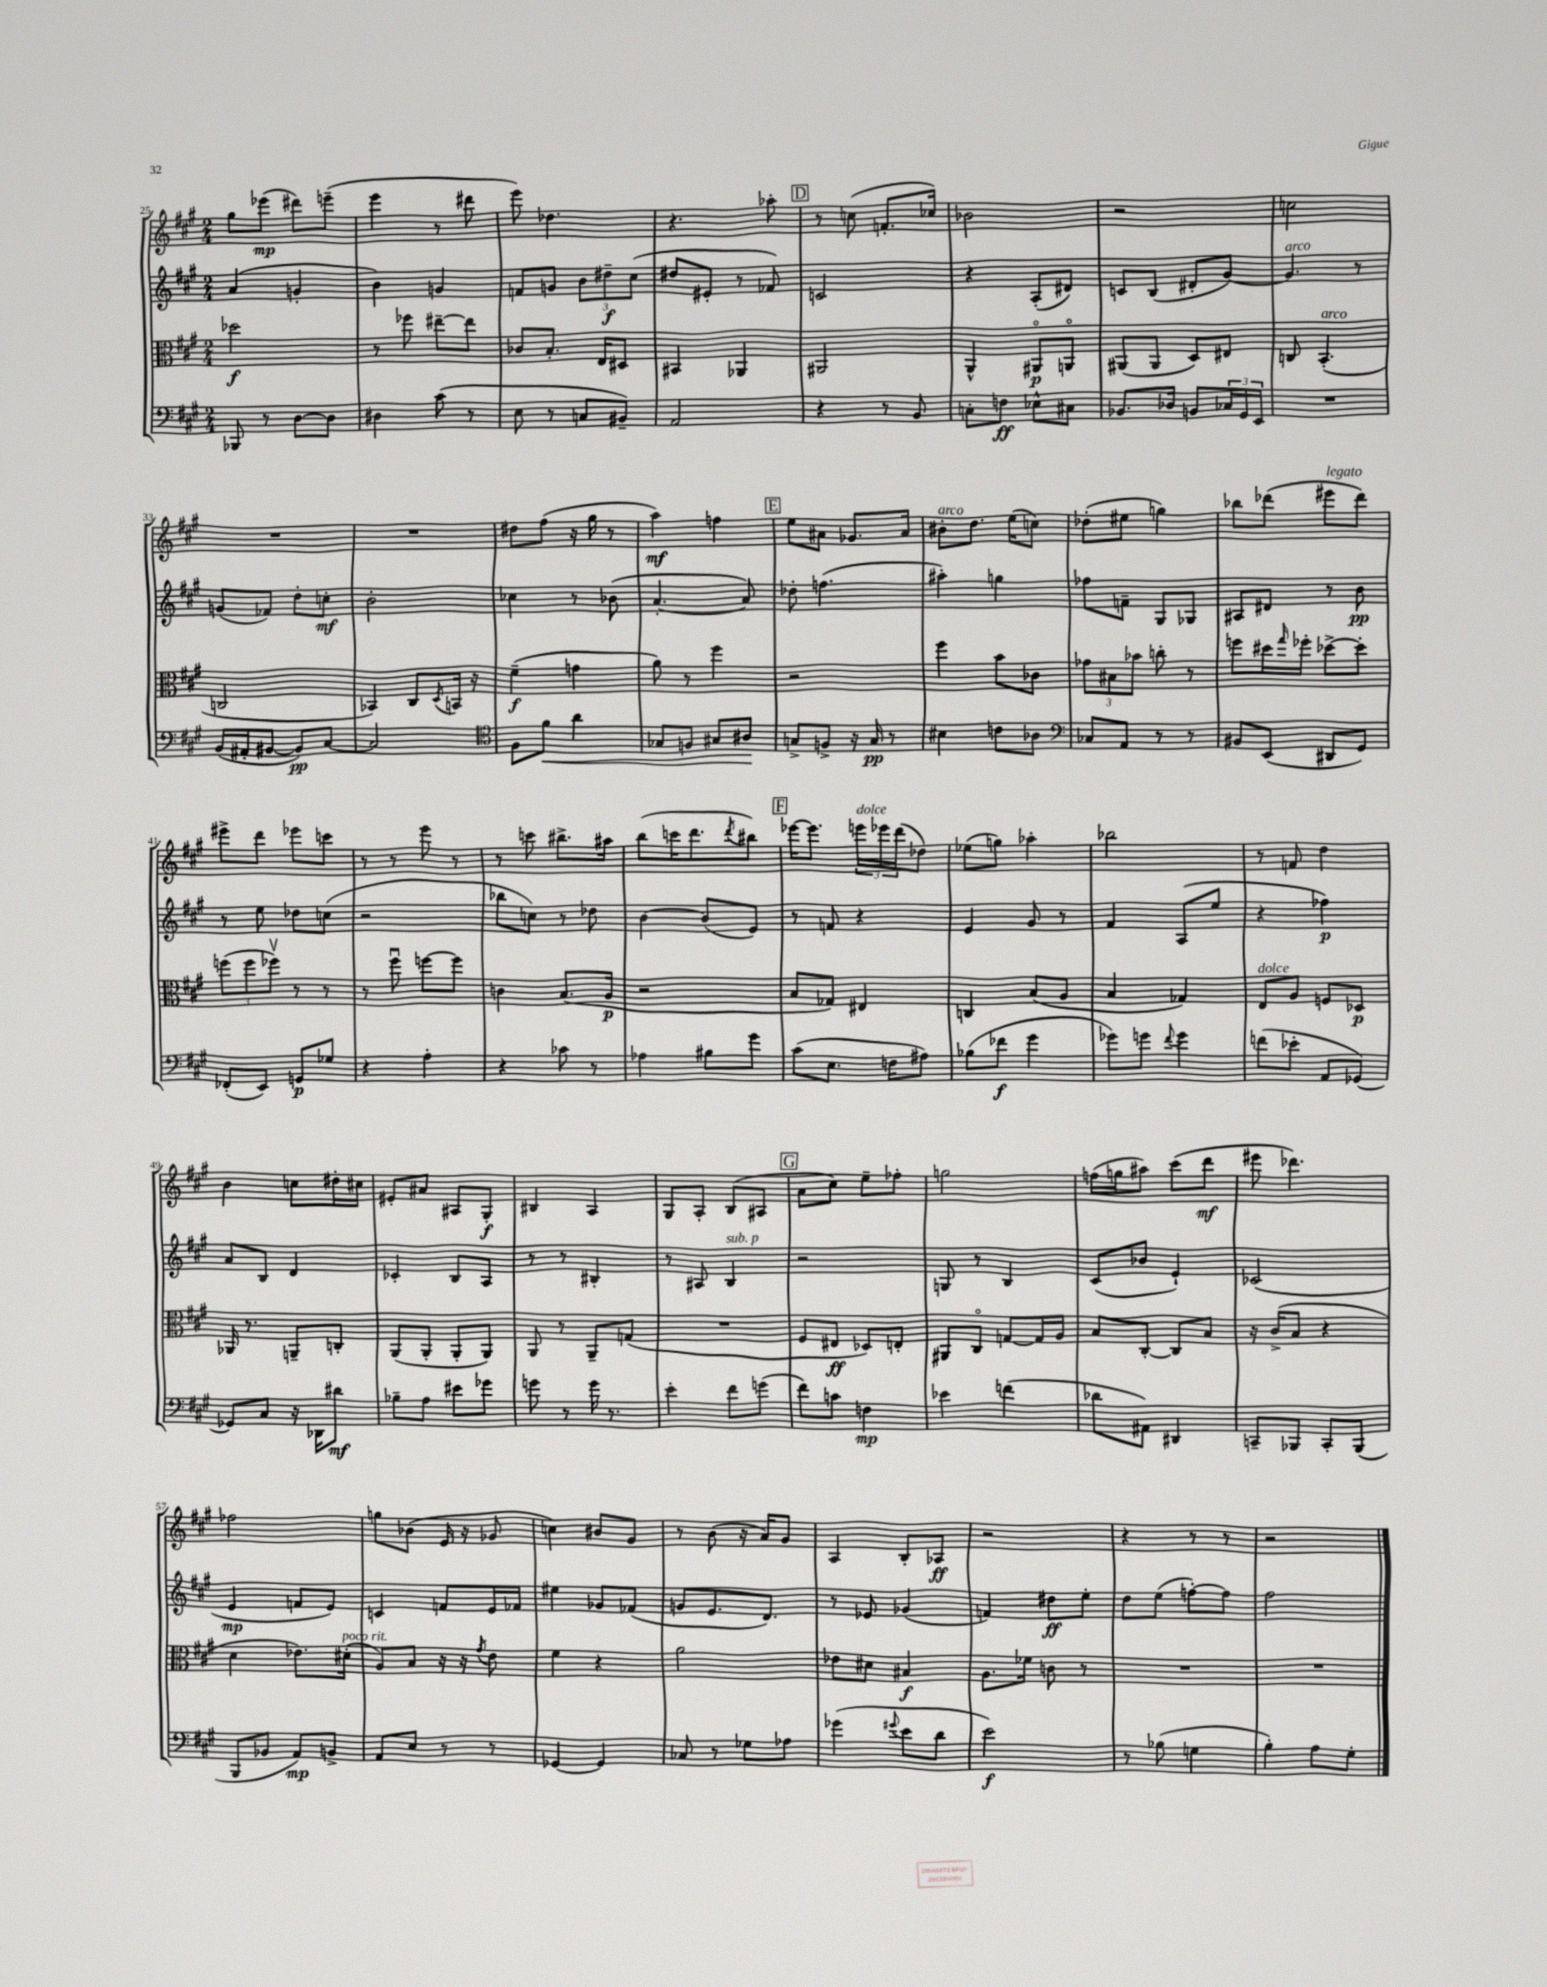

**kern	**kern	**kern	**kern
*staff4	*staff3	*staff2	*staff1
*clefF4	*clefC3	*clefG2	*clefG2
*k[f#c#g#]	*k[f#c#g#]	*k[f#c#g#]	*k[f#c#g#]
*M2/4	*M2/4	*M2/4	*M2/4
8BBB-/	2dd-\	(4a/	8gg#\L
8r	.	.	(8eee-\J
[8D\L	.	4g'/	8ddd#\L)
8D\]J	.	.	(8eee~\J
=	=	=	=
4D#\	8r	4b\)	4eee\
.	8ff-\	.	.
(8c#\	[8ee#~\L	4g/	8r
8r	8ee#\]J	.	8ddd#\
=	=	=	=
8E\	8c-/L	8f/L	8eee\)
8r	8.B'/J	8g/J	4.dd-\
8C/L	.	12b\L	.
.	16E/LK	.	.
.	.	12dd#~\	.
8BB#~/J)	8D#/J	.	.
.	.	(12cc#\J	.
=	=	=	=
2AA/	4BB#/	8dd#/L	4.r
.	.	8e#'/J	.
.	4AA-/	8r	.
.	.	8f-/)	8aa-'\
=	=	=	=
4r	2AA#/	2c/	8r
.	.	.	(8cc\
8r	.	.	8.f'/L
8BB/	.	.	.
.	.	.	16cc-/Jk)
=	=	=	=
8C'\L	4AA^^/	4r	2b-\
8F\J	.	.	.
8E-^^\L	8AA#o/L	(8A'/L	.
8C#\J	8AAo/J	8d#/J)	.
=	=	=	=
8.BB-/L	(8AA#/L	8c/L	2r
.	8AA#/J	(8B/J	.
16D-/Jk	.	.	.
8BB/L	8D/L)	8d#'/L	.
24C-/L	8E#/J	[8g#/J)	.
24GG#/	.	.	.
24EE/JJ	.	.	.
=	=	=	=
2r	8C/	4.g#/]	2cc\
.	(4.BB'/	.	.
.	.	8r	.
=	=	=	=
(16BB/LL	2C/	(8g/L	2r
16AA#'/J	.	.	.
[8BB#/J	.	8f-/J)	.
8BB#/]L)	.	8dd'\L	.
[8C#/J	.	8cc'\J	.
=	=	=	=
2C#/]	4BB-/)	2b'\	2r
.	8C#/L	.	.
.	8qD/	.	.
.	16BB/Jk	.	.
.	16r	.	.
=	=	=	=
*clefC4	*	*	*
8F#\L	(4f#~\	4cc-\	8dd#\L
8f#\J	.	.	(8ff#\J
4a\	4g\	8r	16r
.	.	.	16gg#\
.	.	(8b-\	8r
=	=	=	=
8G-/L	8a\)	[4.a'/	4aa\)
8F/J	8r	.	.
8G#/L	4ff#\	.	4ff\
8A#/J	.	8a/])	.
=	=	=	=
8G^/L	2r	8dd-'\	8ee\L
8F^/J	.	(4.ff\	8a#\J
16r	.	.	8.g-/L
16G/	.	.	.
8r	.	.	.
.	.	.	16a#/Jk
=	=	=	=
4B#\	4ff#\	4aa#'\)	8b#'\L
.	.	.	8.dd\J
8c\L	8b\L	4gg\	.
.	.	.	(16ee\LK
8A-\J	8c-\J	.	8cc\J)
=	=	=	=
*clefF4	*	*	*
8C-/L	12g-\L	8ff-\L	(8dd-'\L
.	12B#\	.	.
8AA/J	.	8f~\J	8ee#\J
.	12b-\J	.	.
8r	8cc'\	8G#/L	4gg\)
8r	8r	8G-/J	.
=	=	=	=
8BB#/L	8ff\L	8A#/L	8bb-\L
(8EE/J	16dd#\L	8d#/J	(8ddd-\J
.	16qqgg#/	.	.
.	16ff-'\JJ	.	.
8DD#/L	[8dd-^\L	8r	8eee#\L
8GG#/J)	8dd-'\]J	8b\	8ddd-\J)
=	=	=	=
(8FF-'/L	(12ff\L	8r	8eee#^\L
.	12ff\	.	.
8EE/J)	.	8ee\	8ddd\J
.	12ff-v\J)	.	.
8GG/L	8r	8dd-\L	8eee-\L
8G-/J	8r	(8cc\J	8ccc\J
=	=	=	=
4r	8r	2r	8r
.	8ff#u\	.	8r
4A'\	[8ff\L	.	8eee\
.	8ff\]J	.	8r
=	=	=	=
4r	4c\	8bb-\L	8r
.	.	8cc\J)	8ccc\
8c-\	(8.B/L	8r	8.bb#^\L
8r	.	8dd-\	.
.	16A/Jk	.	16aa#\Jk
=	=	=	=
4A-\	2r	[4b\	(8bb\L
.	.	.	16ccc\K
.	.	.	8.ddd\
8B#\L	.	(8b/]L	.
.	.	.	8qddd/
8g#\J	.	8e/J)	8bb#\J)
=	=	=	=
(8c#\L	8B/L	8r	[16eee-\LK
.	.	.	8.eee-\]J
8.E\J	8G-/J)	8f/	.
.	4E#/	4r	24eee\LL
.	.	.	24eee-\
16F\LK	.	.	.
.	.	.	(24ddd\J
8A#\J)	.	.	8dd-\J)
=	=	=	=
(8B-\L	4C/	4e/	(8ee-\L
8f-\J	.	.	8gg\J)
4g#\	(8B/L	8g#/	4aa-'\
.	8A/J	8r	.
=	=	=	=
8g-\L)	4B/	4f#/	2bb-\
8g\J	.	.	.
8qqf#/	.	.	.
4g\	4G-/)	(8A/L	.
.	.	8ee/J	.
=	=	=	=
(8f\L	8E/L	4r	8r
8e-'\J	8A/J	.	8f/
8AA/L	8F/L	4ff-\)	4dd\
[8GG-/J)	8D-/J	.	.
=	=	=	=
8GG-/]L	16AA-/	8a/L	4b\
.	8.r	.	.
8C#/J	.	8B/J	.
16r	8AA~/L	4d/	8cc\L
16DD-\LK	.	.	.
8d#\J	8C'/J	.	16dd#'\L
.	.	.	16cc#\JJ
=	=	=	=
8B-~\L	(8AA/L	4c-'/	8e#'/L
8A\J	8AA'/J	.	8a#/J
8e#\L	8AA'/L	8B/L	8A#/L
8g-\J	8AA/J)	8A/J	8G#'/J
=	=	=	=
8g\	8AA/	8r	4B#/
8r	8r	8r	.
16g\	8AA~/L	4B#'/	4A/
8.r	.	.	.
.	(8G/J	.	.
=	=	=	=
4e'\	2r	8r	8G#/L
.	.	8A#/	8A'/J
8f#\L	.	4B/	(8B/L
(8g\J	.	.	8A#/J
=	=	=	=
8f#\L)	8F#/L	2r	8a\L
8c\J	8E#/J	.	8cc#\J)
4F\	8D-/L)	.	8ee~\L
.	8E'/J	.	8ff-'\J
=	=	=	=
4e-\	8AA#/L	8G/	2gg\
.	8C#o/J	8r	.
(4f\	[8G/L	4B/	.
.	16G/]L	.	.
.	16A/JJ	.	.
=	=	=	=
8d-\L	8B/L	(8c#/L	(16ff\LL
.	.	.	16gg\J
8AA#\J)	[8C#'/J	8b-/J	8aa#\J)
4DD#/	8C#/]L	4e`/)	(8ccc#\L
.	8B/J	.	8ddd\J
=	=	=	=
8CC~/L	16r	(2c-/	8eee#\
.	(16c#^/LK	.	.
8BBB-/J	8B/J	.	4.ddd-\)
8CC'/L	4r	.	.
(8BBB-/J	.	.	.
=	=	=	=
8BBB/L	4d\	4e/	2ff-\
8BB-/J	.	.	.
8AA/L)	8.e-\L)	8f/L	.
8BB^/J	.	8e/J)	.
.	(16d#'\Jk	.	.
=	=	=	=
8AA/L	8A/L)	4c/	8gg\L
8E/J	8B/J	.	(8b-\J
8r	16r	8f/L	16e/
.	16r	.	16r
.	8qg#/	.	.
8r	8e\	16e/L	8g-/
.	.	16f-/JJ	.
=	=	=	=
[4GG-/	4f#\	4ee#\	4cc\)
4GG-/]	4r	8g-/L	8b#/L
.	.	(8f-/J	8g#/J
=	=	=	=
8C-/	2a\	8g/L	8r
8r	.	8.e/	(8b\
8G-\L	.	.	16r
.	.	8.d/J)	16a/LK)
8A-\J	.	.	8g#/J
=	=	=	=
(4g-\	8e-\L	8r	4A/
.	8d#\J	8e-/	.
8qqg#/	.	.	.
8e\L	4B#/	(4g-/	8B'/L
8d\J	.	.	8A-/J
=	=	=	=
2e\)	8.A\L	4f/)	2r
.	16f-\Jk	.	.
.	8c\	8dd#\L	.
.	8r	8ee'\J	.
=	=	=	=
8r	2r	8dd\L	4r
(8B-\	.	(8ee\J	.
4G\	.	[8ff'\L)	8r
.	.	8ff\]J	8r
=	=	=	=
4B'\)	2r	2ff#\	2r
8A\L	.	.	.
8G#'\J	.	.	.
==	==	==	==
*-	*-	*-	*-
